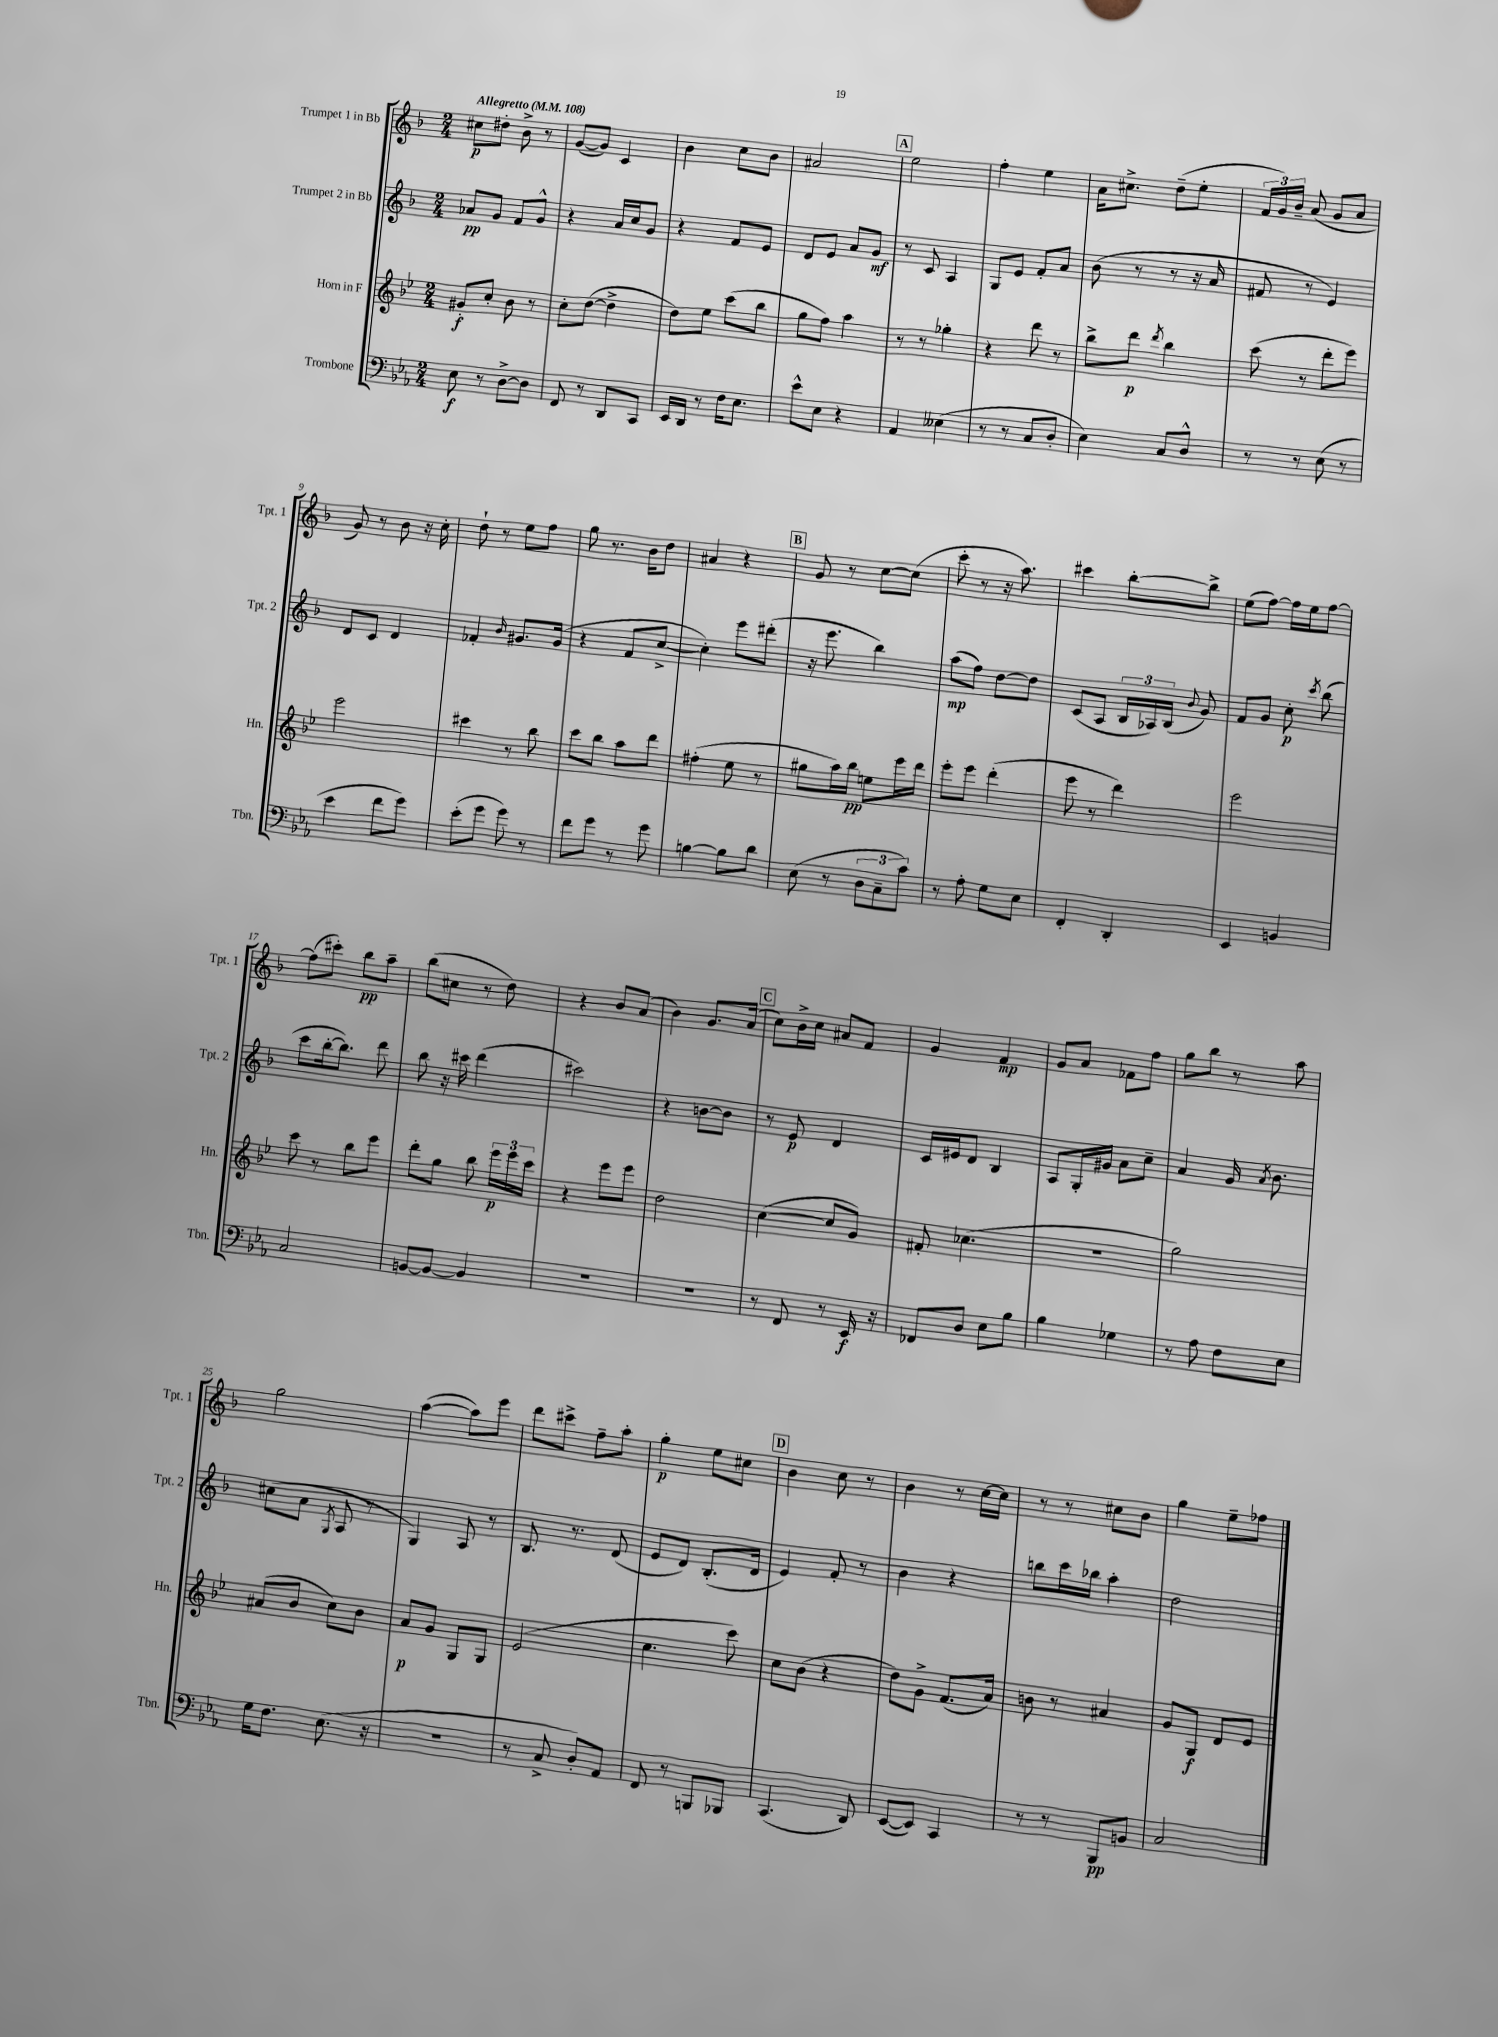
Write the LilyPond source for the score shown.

<<
\new StaffGroup <<
\new Staff = "s0" \with { instrumentName = "Trumpet 1 in Bb" shortInstrumentName = "Tpt. 1" } {
    \clef treble \key f \major \numericTimeSignature \time 2/4 \tempo "Allegretto" 4 = 108
    \autoBeamOff cis''8[\p dis''8]-. bes'8-> r8 |
    g'8[~( g'8]) c'4 |
    bes'4 c''8[ bes'8] |
    ais'2 |
    \mark \markup { \box "A" } e''2 |
    f''4-. e''4 |
    a'16[ cis''8.]-> d''8[--( e''8]-. |
    \tuplet 3/2 { f'16[ g'16) bes'16]-- } a'8( g'8[ a'8] |
    g'8) r8 bes'8 r16 c''16-. |
    d''8-! r8 e''8[ f''8] |
    g''8 r8. bes'16[ d''8] |
    ais'4 r4 |
    \mark \markup { \box "B" } g'8 r8 c''8[~ c''8]( |
    c'''8-. r8 r16 a''8.) |
    cis'''4 bes''8[~-. bes''8]-> |
    e''8[( f''8]~) f''16[ e''16 f''8]~ |
    f''8[( cis'''8]-.) bes''8[\pp a''8]-- |
    bes''8[( cis''8] r8 d''8) |
    r4 bes'8[ a'8]( |
    bes'4) g'8.[ a'16]( |
    \mark \markup { \box "C" } c''8[) bes'16-> c''16] ais'8[ f'8] |
    g'4 f'4\mp |
    g'8[ a'8] fes'8[ f''8] |
    g''8[ bes''8] r8 a''8 |
    g''2 |
    a''4~( a''8[) e'''8] |
    d'''8[ cis'''8]-> f''8[-- a''8]-. |
    g''4-.\p e''8[ cis''8] |
    \mark \markup { \box "D" } bes'4 c''8 r8 |
    bes'4 r8 c''16[~ c''16] |
    r8 r8 cis''8[ bes'8] |
    g''4 e''8[-- fes''8] \bar "|." |
}
\new Staff = "s1" \with { instrumentName = "Trumpet 2 in Bb" shortInstrumentName = "Tpt. 2" } {
    \clef treble \key f \major \numericTimeSignature \time 2/4
    \autoBeamOff aes'8[\pp g'8] f'8[ g'8]-^ |
    r4 a'16[ c''16 g'8] |
    r4 f'8[ e'8] |
    d'8[ e'8] a'8[ g'8]\mf |
    \mark \markup { \box "A" } r8 c'8 a4 |
    g8[ e'8] f'8[-. a'8] |
    bes'8( r8 r8 r16 a'16 |
    fis'8 r8 e'4) |
    d'8[ c'8] d'4 |
    fes'4-. \grace { bes'16 } gis'8.[ gis'16]( |
    r4 f'8[ c''8]~-> |
    c''4-.) e'''8[ dis'''8]-.( |
    \mark \markup { \box "B" } r16 e'''8. bes''4) |
    a''8[\mp( f''8]) d''8[~ d''8] |
    c'8[( a8] \tuplet 3/2 { bes16[ aes16) bes16]( } \appoggiatura { bes'8 } g'8) |
    f'8[ g'8] c''8-.\p \acciaccatura { c'''8 } bes''8( |
    c'''8[ bes''16~-. bes''8.]) d'''8 |
    bes''8 r16 cis'''16 d'''4( |
    cis'''2) |
    r4 b'8[~ b'8] |
    \mark \markup { \box "C" } r8 e'8\p d'4 |
    c'16[ eis'16 d'8] bes4 |
    a8[ g16-. gis'16] a'8[ c''8]-- |
    a'4 g'16 \acciaccatura { a'8 } bes'8. |
    cis''8[( a'8] \acciaccatura { g8 } a8 r8 |
    g4) a8 r8 |
    bes8. r8. d'8( |
    e'8[ d'8]) bes8.[-.( d'16] |
    \mark \markup { \box "D" } e'4) f'8-. r8 |
    bes'4 r4 |
    b''8[ c'''16 bes''16] a''4-. |
    d''2 \bar "|." |
}
\new Staff = "s2" \with { instrumentName = "Horn in F" shortInstrumentName = "Hn." } {
    \clef treble \key bes \major \numericTimeSignature \time 2/4
    \autoBeamOff gis'8[-.\f c''8]-. bes'8 r8 |
    c''8[-. d''8]~( d''4-> |
    d''8[) ees''8] c'''8[( bes''8] |
    g''8[ f''8]) a''4 |
    \mark \markup { \box "A" } r8 r8 ges''4-. |
    r4 d'''8 r8 |
    bes''8[-> d'''8]\p \acciaccatura { d'''8 } bes''4 |
    c'''8( r8 d'''8[-. ees'''8]) |
    ees'''2 |
    cis'''4 r8 bes''8 |
    c'''8[ bes''8] a''8[ d'''8] |
    fis''4-.( ees''8 r8 |
    \mark \markup { \box "B" } gis''8[ a''16) bes''16]\pp e''8[ ees'''16 d'''16] |
    ees'''8[-. ees'''8] d'''4-.( |
    ees'''8 r8 d'''4) |
    ees'''2 |
    c'''8 r8 bes''8[ ees'''8] |
    d'''8[-. g''8] bes''8 \tuplet 3/2 { ees'''16[\p ees'''16 c'''16] } |
    r4 ees'''8[ ees'''8] |
    d''2 |
    \mark \markup { \box "C" } c''4~( c''8[ g'8]) |
    fis'8-. ces''4.( |
    r2 |
    g''2) |
    ais'8[( bes'8] c''8[) bes'8] |
    a'8[\p g'8] g8[ g8] |
    ees'2( |
    c''4. c'''8) |
    \mark \markup { \box "D" } c''8[ bes'8]( r4 |
    d''8[) g'8]-> f'8.[( a'16]) |
    b'8 r8 ais'4 |
    g'8[ g8]\f d'8[ ees'8] \bar "|." |
}
\new Staff = "s3" \with { instrumentName = "Trombone" shortInstrumentName = "Tbn." } {
    \clef bass \key ees \major \numericTimeSignature \time 2/4
    \autoBeamOff ees8\f r8 d8[~-> d8] |
    f,8 r8 d,8[ c,8] |
    ees,16[ d,16] r8 f16[ ees8.] |
    ees'8[-^ ees8] r4 |
    \mark \markup { \box "A" } aes,4 eeses4( |
    r8 r8 c8[ d8]-. |
    ees4) c8[ d8]-^ |
    r8 r8 ees8( r8 |
    ees'4 f'8[ g'8]) |
    ees'8[-.( g'8] g'8) r8 |
    f'8[ g'8] r8 g'8 |
    b4~ b8[ d'8] |
    \mark \markup { \box "B" } ees8( r8 \tuplet 3/2 { d8[ c8-- c'8]) } |
    r8 aes8-. g8[ ees8] |
    f,4-. d,4-. |
    ees,4 b,4 |
    c2 |
    b,8[~ b,8]~ b,4 |
    R2 |
    r2 |
    \mark \markup { \box "C" } r8 f,8 r8 ees,16\f r16 |
    fes,8[ d8] ees8[ bes8] |
    bes4 ges4 |
    r8 aes8 f8[ ees8] |
    g16[ f8.] ees8.( r16 |
    r2 |
    r8 c8-> d8[-.) aes,8] |
    f,8 r8 b,,8[ bes,,8] |
    \mark \markup { \box "D" } c,4.( d,8) |
    ees,8[~( ees,8]) c,4 |
    r8 r8 bes,,8[\pp b,8] |
    c2 \bar "|." |
}
>>
>>
